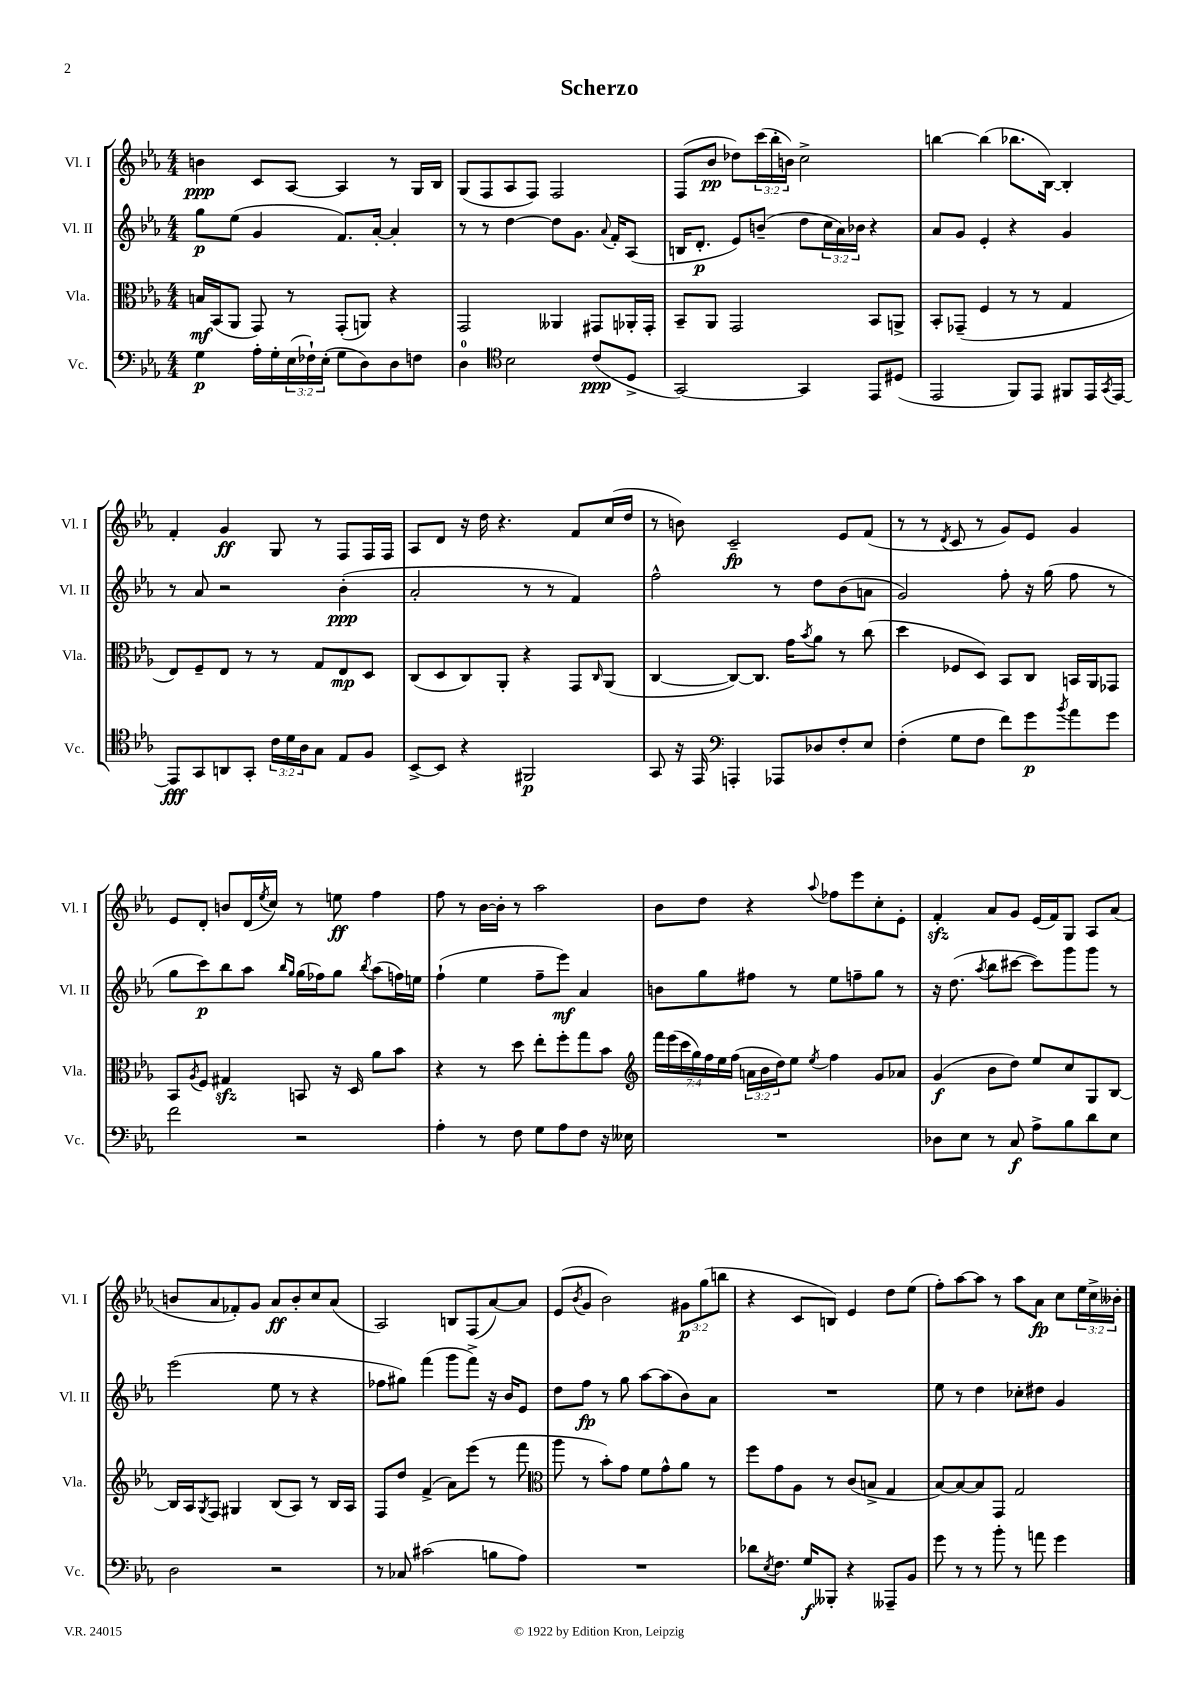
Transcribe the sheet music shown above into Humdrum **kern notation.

**kern	**dynam	**kern	**dynam	**kern	**dynam	**kern	**dynam
*part4	*part4	*part3	*part3	*part2	*part2	*part1	*part1
*staff4	*staff4	*staff3	*staff3	*staff2	*staff2	*staff1	*staff1
*I"Vc.	*	*I"Vla.	*	*I"Vl. II	*	*I"Vl. I	*
*I'Vc.	*	*I'Vla.	*	*I'Vl. II	*	*I'Vl. I	*
*clefF4	*	*clefC3	*	*clefG2	*	*clefG2	*
*k[b-e-a-]	*	*k[b-e-a-]	*	*k[b-e-a-]	*	*k[b-e-a-]	*
*M4/4	*	*M4/4	*	*M4/4	*	*M4/4	*
=1	=1	=1	=1	=1	=1	=1	=1
4G\	p	16Bn/LL	mf	8gg\L	p	4bn\	ppp
.	.	(16BB-/J	.	.	.	.	.
.	.	8AA-/J	.	(8ee-\J	.	.	.
16A-'\LL	.	8GG/)	.	4g/	.	8c/L	.
16G'\	.	.	.	.	.	.	.
(24E-\	.	8r	.	.	.	[8A-/J	.
24F-X`\)	.	.	.	.	.	.	.
(24E-'\JJ	.	.	.	.	.	.	.
8G\L	.	(8GG'/L	.	8.f/L)	.	4A-/]	.
8D\)	.	8AAn/J)	.	.	.	.	.
.	.	.	.	[16a-'/Jk	.	.	.
8D\	.	4r	.	4a-'/]	.	8r	.
8Fn\J	.	.	.	.	.	16G/LL	.
.	.	.	.	.	.	16B-/JJ	.
=2	=2	=2	=2	=2	=2	=2	=2
4D\	.	2GG/	.	8r	.	(8G/L	.
.	.	.	.	8r	.	8F/	.
*clefC4	*	*	*	*	*	*	*
2B-\	.	.	.	[4dd\	.	8A-/	.
.	.	.	.	.	.	8F/J)	.
.	.	4AA--X/	.	8dd\L]	.	2F/	.
.	.	.	.	8.g\J	.	.	.
(8c/L	ppp	8GG#X/L	.	.	.	.	.
.	.	.	.	8qqa-/	.	.	.
.	.	.	.	16f'/KL	.	.	.
8D^/J	.	16AA-X'/L	.	(8A-/J	.	.	.
.	.	16GG#'/JJ	.	.	.	.	.
=3	=3	=3	=3	=3	=3	=3	=3
[2GG/)	.	8BB-~/L	.	16Bn/KL	.	(8F/L	.
.	.	.	.	8.d'/J	p	.	.
.	.	8AA-/J	.	.	.	8b-/J	pp
.	.	2GG/	.	8e-/L)	.	8dd-X\L)	.
.	.	.	.	(8bn~/J	.	(24ccc\L	.
.	.	.	.	.	.	24bb-'\	.
.	.	.	.	.	.	24bn\JJ)	.
4GG/]	.	.	.	8dd\L	.	2cc^\	.
.	.	.	.	24cc\L	.	.	.
.	.	.	.	24a-\)	.	.	.
.	.	.	.	24b-X\JJ	.	.	.
8EE-/L	.	8BB-/L	.	4r	.	.	.
(8D#X/J	.	8AAn^/J	.	.	.	.	.
=4	=4	=4	=4	=4	=4	=4	=4
2EE-/	.	8BB-'/L	.	8a-/L	.	[4bbn\	.
.	.	(8GG-X~/J	.	8g/J	.	.	.
.	.	4F/	.	4e-'/	.	(4bb\]	.
8FF/L)	.	8r	.	4r	.	8.bb-X\L	.
8EE-/J	.	8r	.	.	.	.	.
.	.	.	.	.	.	[16B-\Jk)	.
8FF#X/L	.	4G/	.	4g/	.	4B-'/]	.
16EE-/L	.	.	.	.	.	.	.
8qGG/	.	.	.	.	.	.	.
[16EE-/JJ	.	.	.	.	.	.	.
!!LO:LB:g=z
=5	=5	=5	=5	=5	=5	=5	=5
8EE-/L]	fff	8E-/L)	.	8r	.	4f'/	.
8GG/	.	8F~/	.	8a-/	.	.	.
8AAn/	.	8E-/J	.	2r	.	4g/	ff
8GG'/J	.	8r	.	.	.	.	.
24c\LL	.	8r	.	.	.	8G/	.
24d\	.	.	.	.	.	.	.
24A-\J	.	.	.	.	.	.	.
8G\J	.	8G/L	.	.	.	8r	.
8E-/L	.	8E-/	mp	(4b-'\	ppp	8F/L	.
8F/J	.	8D/J	.	.	.	16F/L	.
.	.	.	.	.	.	16F/JJ	.
=6	=6	=6	=6	=6	=6	=6	=6
[8BB-^/L	.	(8C/L	.	2a-'/	.	8A-/L	.
8BB-/J]	.	8D/	.	.	.	8d/J	.
4r	.	8C/)	.	.	.	16r	.
.	.	.	.	.	.	16dd\	.
.	.	8AA-'/J	.	.	.	4.r	.
2FF#X/	p	4r	.	8r	.	.	.
.	.	.	.	8r	.	.	.
.	.	8GG/L	.	4f/)	.	8f/L	.
.	.	16qqC/	.	.	.	.	.
.	.	(8AA-/J	.	.	.	(16cc/L	.
.	.	.	.	.	.	16dd/JJ	.
=7	=7	=7	=7	=7	=7	=7	=7
8GG/	.	[4C/	.	2ff^^\	.	8r	.
16r	.	.	.	.	.	8bn\)	.
16EE-/	.	.	.	.	.	.	.
*clefF4	*	*	*	*	*	*	*
4AAAn'/	.	8C/L_)	.	.	.	2c~/	fp
.	.	8.C/J]	.	.	.	.	.
8AAA-X/L	.	.	.	8r	.	.	.
.	.	16g\KL	.	.	.	.	.
.	.	8qb-/	.	.	.	.	.
8D-X/	.	8a-\J	.	8dd\L	.	.	.
8F'/	.	8r	.	(8b-\	.	8e-/L	.
8E-/J	.	(8cc\	.	8an\J	.	(8f/J	.
=8	=8	=8	=8	=8	=8	=8	=8
(4F'\	.	4dd\	.	2g/)	.	8r	.
.	.	.	.	.	.	8r	.
.	.	.	.	.	.	8qd/	.
8G\L	.	8F-X/L	.	.	.	8c/	.
8F\J	.	8D/J)	.	.	.	8r	.
8f\L)	.	8BB-/L	.	8ff'\	.	8g/L)	.
8g\	p	8C/J	.	16r	.	8e-/J	.
.	.	.	.	(16gg\	.	.	.
8qb-/	.	.	.	.	.	.	.
8a-\	.	16BBn/LL	.	8ff\	.	4g/	.
.	.	16AA-/J	.	.	.	.	.
8g\J	.	8GG-X/J	.	8r	.	.	.
!!LO:LB:g=z
=9	=9	=9	=9	=9	=9	=9	=9
2f\	.	8BB-/L	.	8gg\L	.	8e-/L	.
.	.	8qA-/	.	.	.	.	.
.	.	8F/J	.	8ccc\)	p	8d'/J	.
.	.	4G#Xzz/	.	8bb-\	.	8bn/L	.
.	.	.	.	8aa-\J	.	(16d/L	.
.	.	.	.	.	.	8qee-/	.
.	.	.	.	.	.	16cc/JJ)	.
.	.	.	.	16qqbb-/LL	.	.	.
.	.	.	.	16qqgg/JJ	.	.	.
2r	.	8BBn/	.	(16gg\LL	.	8r	.
.	.	.	.	16ff-X\J)	.	.	.
.	.	16r	.	8gg\J	.	8een\	ff
.	.	16D/	.	.	.	.	.
.	.	.	.	8qbb-/	.	.	.
.	.	8a-\L	.	(8aa-\L	.	4ff\	.
.	.	8b-\J	.	16ffn\L)	.	.	.
.	.	.	.	16een\JJ	.	.	.
=10	=10	=10	=10	=10	=10	=10	=10
4A-'\	.	4r	.	(4ff`\	.	8ff\	.
.	.	.	.	.	.	8r	.
8r	.	8r	.	4ee-\	.	[16b-\LL	.
.	.	.	.	.	.	16b-'\JJ]	.
8F\	.	8dd\	.	.	.	8r	.
8G\L	.	8ee-'\L	.	8ff~\L	.	2aa-\	.
8A-\	.	8ff'\	.	8eee-\J)	mf	.	.
8F\J	.	8gg\	.	4a-/	.	.	.
16r	.	8b-\J	.	.	.	.	.
16E--X\	.	.	.	.	.	.	.
=11	=11	=11	=11	=11	=11	=11	=11
*	*	*clefG2	*	*	*	*	*
1r	.	28fff\LL	.	8bn\L	.	8b-\L	.
.	.	(28eee-\	.	.	.	.	.
.	.	28ccc\	.	.	.	.	.
.	.	28gg\)	.	.	.	.	.
.	.	.	.	8gg\	.	8dd\J	.
.	.	28ff\	.	.	.	.	.
.	.	28ee-\	.	.	.	.	.
.	.	(28ff\JJ	.	.	.	.	.
.	.	24an\LL	.	8ff#X\J	.	4r	.
.	.	24b-\	.	.	.	.	.
.	.	24dd\J)	.	.	.	.	.
.	.	8ee-\J	.	8r	.	.	.
.	.	8qee-/	.	.	.	8qqaa-/	.
.	.	4ff\	.	8ee-\L	.	8ff-X\L	.
.	.	.	.	8ffn~\	.	8eee-\	.
.	.	8g/L	.	8gg\J	.	8cc'\	.
.	.	8a-X/J	.	8r	.	8e-'\J	.
=12	=12	=12	=12	=12	=12	=12	=12
8D-X\L	.	(4g/	f	16r	.	4fzz'/	.
.	.	.	.	(8.dd\	.	.	.
8E-\J	.	.	.	.	.	.	.
.	.	.	.	8qaa-/	.	.	.
8r	.	8b-\L	.	8bb-\L	.	8a-/L	.
8C/	f	8dd\J)	.	[8ccc#X\J	.	8g/J	.
8A-^\L	.	8ee-/L	.	8ccc#\L])	.	(16e-/LL	.
.	.	.	.	.	.	16f/J)	.
8B-\	.	8cc/	.	8ggg\	.	8G/J	.
8d\	.	8G/	.	8ggg\J	.	8A-/L	.
8E-\J	.	[8B-/J	.	8r	.	(8a-/J	.
!!LO:LB:g=z
=13	=13	=13	=13	=13	=13	=13	=13
2D\	.	16B-/LL]	.	(2eee-\	.	8bn/L	.
.	.	16A-/J	.	.	.	.	.
.	.	8qG/	.	.	.	.	.
.	.	8F/J	.	.	.	8a-/	.
.	.	4G#X/	.	.	.	8f-X'/)	.
.	.	.	.	.	.	8g/J	.
2r	.	(8B-/L	.	8ee-\	.	8a-/L	ff
.	.	8A-/J)	.	8r	.	8b'/	.
.	.	8r	.	4r	.	8cc/	.
.	.	16B-/LL	.	.	.	(8a-/J	.
.	.	16A-/JJ	.	.	.	.	.
=14	=14	=14	=14	=14	=14	=14	=14
8r	.	8F/L	.	8ff-X\L	.	2A-/)	.
8C-X/	.	8dd/J	.	8gg#X\J)	.	.	.
(2c#X\	.	(4f^/	.	(4fff\	.	.	.
.	.	8a-\L)	.	8ggg\L	.	8Bn/L	.
.	.	(8eee-\J	.	8fff^\J)	.	(8F/	.
8Bn\L	.	8r	.	16r	.	[8a-/)	.
.	.	.	.	16b-/KL	.	.	.
8A-\J)	.	8fff\	.	8e-/J	.	8a-/J]	.
=15	=15	=15	=15	=15	=15	=15	=15
*	*	*clefC3	*	*	*	*	*
1r	.	8aa-\	.	8dd\L	.	(8e-/L	.
.	.	.	.	.	.	8qb-/	.
.	.	8r	.	8ff\J	fp	8g/J	.
.	.	8b-'\L)	.	8r	.	2b-\)	.
.	.	8g\J	.	8gg\	.	.	.
.	.	8f\L	.	[8aa-\L	.	.	.
.	.	8g^^\	.	(8aa-\]	.	.	.
.	.	8a-\J	.	8b-\)	.	12g#X\L	p
.	.	.	.	.	.	(12gg\	.
.	.	8r	.	8a-\J	.	.	.
.	.	.	.	.	.	12bbn\J	.
=16	=16	=16	=16	=16	=16	=16	=16
8d-X\L	.	8ff\L	.	1r	.	4r	.
8qE-/	.	.	.	.	.	.	.
8.F\J	.	8g\	.	.	.	.	.
.	.	8A-\J	.	.	.	8c/L	.
16G/KL	f	.	.	.	.	.	.
8BBB--X'/J	.	8r	.	.	.	8Bn/J)	.
4r	.	(8c/L	.	.	.	4e-/	.
.	.	8Bn^/J	.	.	.	.	.
8AAA--X~/L	.	4G/	.	.	.	8dd\L	.
8BB-/J	.	.	.	.	.	(8ee-\J	.
=17	=17	=17	=17	=17	=17	=17	=17
8g\	.	[8B-/L)	.	8ee-\	.	8ff'\L)	.
8r	.	8B-/_	.	8r	.	[8aa-\	.
8r	.	8B-/]	.	4dd\	.	8aa-\J]	.
8b-'\	.	8GG/J	.	.	.	8r	.
8r	.	2G/	.	8cc-X'\L	.	8aa-\L	.
8an\	.	.	.	8dd#X\J	.	8a-\J	fp
4g\	.	.	.	4g/	.	8cc\L	.
.	.	.	.	.	.	24ee-\L	.
.	.	.	.	.	.	24cc^\	.
.	.	.	.	.	.	24b--X'\JJ	.
==	==	==	==	==	==	==	==
*-	*-	*-	*-	*-	*-	*-	*-
